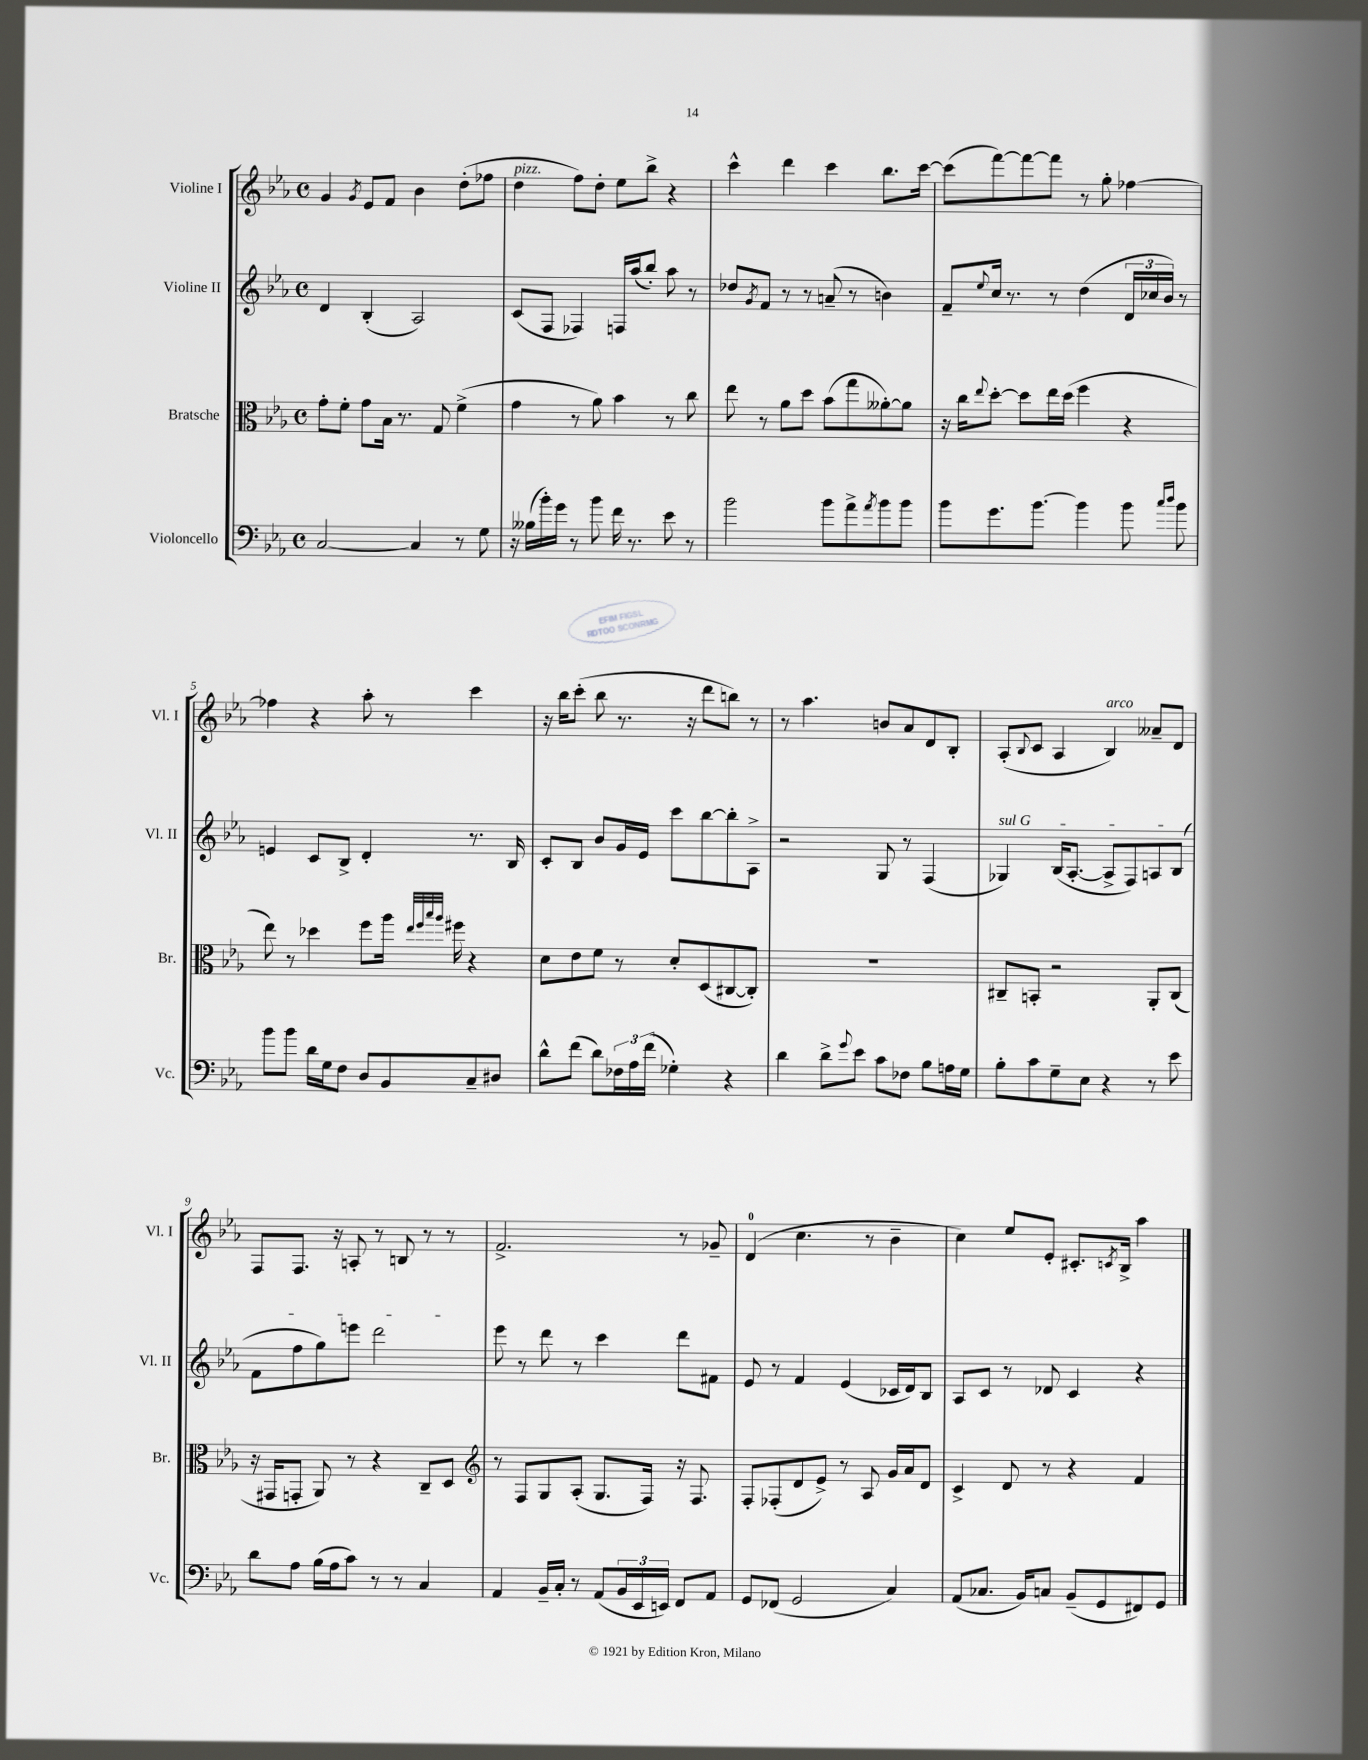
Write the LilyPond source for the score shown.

<<
\new StaffGroup <<
\new Staff = "s0" \with { instrumentName = "Violine I" shortInstrumentName = "Vl. I" } {
    \clef treble \key ees \major \defaultTimeSignature \time 4/4
    g'4 \acciaccatura { g'8 } ees'8 f'8 bes'4 d''8-.( fes''8 |
    d''4^\markup { \italic "pizz." } f''8) d''8-. ees''8 bes''8-> r4 |
    c'''4-^ d'''4 c'''4 bes''8. c'''16~ |
    c'''8( f'''8~) f'''8~ f'''8 r8 g''8-. fes''4~ |
    fes''4 r4 aes''8-. r8 c'''4 |
    r16 bes''16 c'''8-.( bes''8 r8. r16 d'''8 b''8) r8 |
    r8 aes''4. b'8 aes'8 d'8 bes8-. |
    aes8-.( \appoggiatura { bes8 } c'8 aes4 bes4^\markup { \italic "arco" }) aeses'8-- d'8 |
    f8 f8. r16 a8-. r8 b8 r8 r8 |
    f'2.-> r8 ges'8-- |
    d'4-0( c''4. r8 bes'4-- |
    c''4) ees''8 ees'8-. cis'8.-. \acciaccatura { c'8 } bes16-> aes''4 \bar "|." |
}
\new Staff = "s1" \with { instrumentName = "Violine II" shortInstrumentName = "Vl. II" } {
    \clef treble \key ees \major \defaultTimeSignature \time 4/4
    d'4 bes4-.( aes2) |
    c'8( f8 fes4) f16 aes''16( bes''8-.) aes''8 r8 |
    des''8 \acciaccatura { g'8 } f'8 r8 r8 a'8--( r8 b'4) |
    f'8-- \appoggiatura { ees''8 } c''16 r8. r8 d''4( \tuplet 3/2 { d'16 ces''16 bes'16) } r8 |
    e'4 c'8 bes8-> d'4-. r8. bes16 |
    c'8-. bes8 bes'8 g'16 ees'16 c'''8 bes''8~ bes''8-. aes8-> |
    r2 g8 r8 f4( |
    \once \override TextSpanner.bound-details.left.text = \markup { \italic "sul G" } ges4\startTextSpan) bes16( aes8.~-. aes8-> f8) a8 bes8( |
    f'8 f''8 g''8) e'''8 d'''2\stopTextSpan |
    ees'''8 r8 d'''8 r8 c'''4 d'''8 fis'8 |
    ees'8 r8 f'4 ees'4( ces'16 d'16) bes8 |
    aes8 c'8 r8 des'8 c'4 r4 \bar "|." |
}
\new Staff = "s2" \with { instrumentName = "Bratsche" shortInstrumentName = "Br." } {
    \clef alto \key ees \major \defaultTimeSignature \time 4/4
    g'8-. f'8-. g'8 bes16 r8. g8 f'4->( |
    g'4 r8 aes'8) bes'4 r8 c''8 |
    ees''8 r8 aes'8 d''8 bes'8( g''8 aeses'8~-.) aeses'8 |
    r16 c''16 \appoggiatura { ees''8 } d''8~-. d''8 ees''16 d''16( f''4 r4 |
    ees''8) r8 des''4 f''8 aes''16 \grace { ees''32 f''32 bes''32 aes''32 } fis''16 r4 |
    d'8 ees'8 f'8 r8 d'8-. d8( cis8~ cis8-.) |
    R1 |
    cis8-- b,8-. r2 aes,8-. cis8( |
    r16 gis,16 g,8-. aes,8) r8 r4 c8-- d8 |
    \clef treble r8 f8 g8 aes8-.( g8. f16) r16 f8. |
    f8-. fes8-.( d'8 ees'8->) r8 aes8 g'16 aes'16 d'8 |
    c'4-> d'8 r8 r4 f'4 \bar "|." |
}
\new Staff = "s3" \with { instrumentName = "Violoncello" shortInstrumentName = "Vc." } {
    \clef bass \key ees \major \defaultTimeSignature \time 4/4
    c2~ c4 r8 g8 |
    r16 beses16( bes'16-.) g'16 r8 bes'8 f'16 r8. ees'8 r8 |
    bes'2 bes'8 aes'8-> \acciaccatura { aes'8 } bes'8 bes'8 |
    bes'8 g'8. bes'8.~ bes'4 bes'8 \grace { c''16 d''16 } bes'8 |
    bes'8 bes'8 d'16 g16 f8 d8 bes,8 c8-- dis8 |
    d'8-^ f'8( d'8) \tuplet 3/2 { fes16 aes16 f'16( } ges4-.) r4 |
    d'4 d'8-> \appoggiatura { g'8 } ees'8 c'8 fes8 bes8 a16 g16 |
    bes8-. c'8 g8-- ees8 r4 r8 ees'8 |
    d'8 aes8 bes16( aes16 c'8) r8 r8 c4 |
    aes,4 bes,16-- c16-. r8 aes,8( \tuplet 3/2 { bes,16 ees,16 e,16) } f,8 aes,8 |
    g,8 fes,8( g,2 c4) |
    aes,8( ces8. bes,16) c8 bes,8--( g,8 fis,8) g,8 \bar "|." |
}
>>
>>
